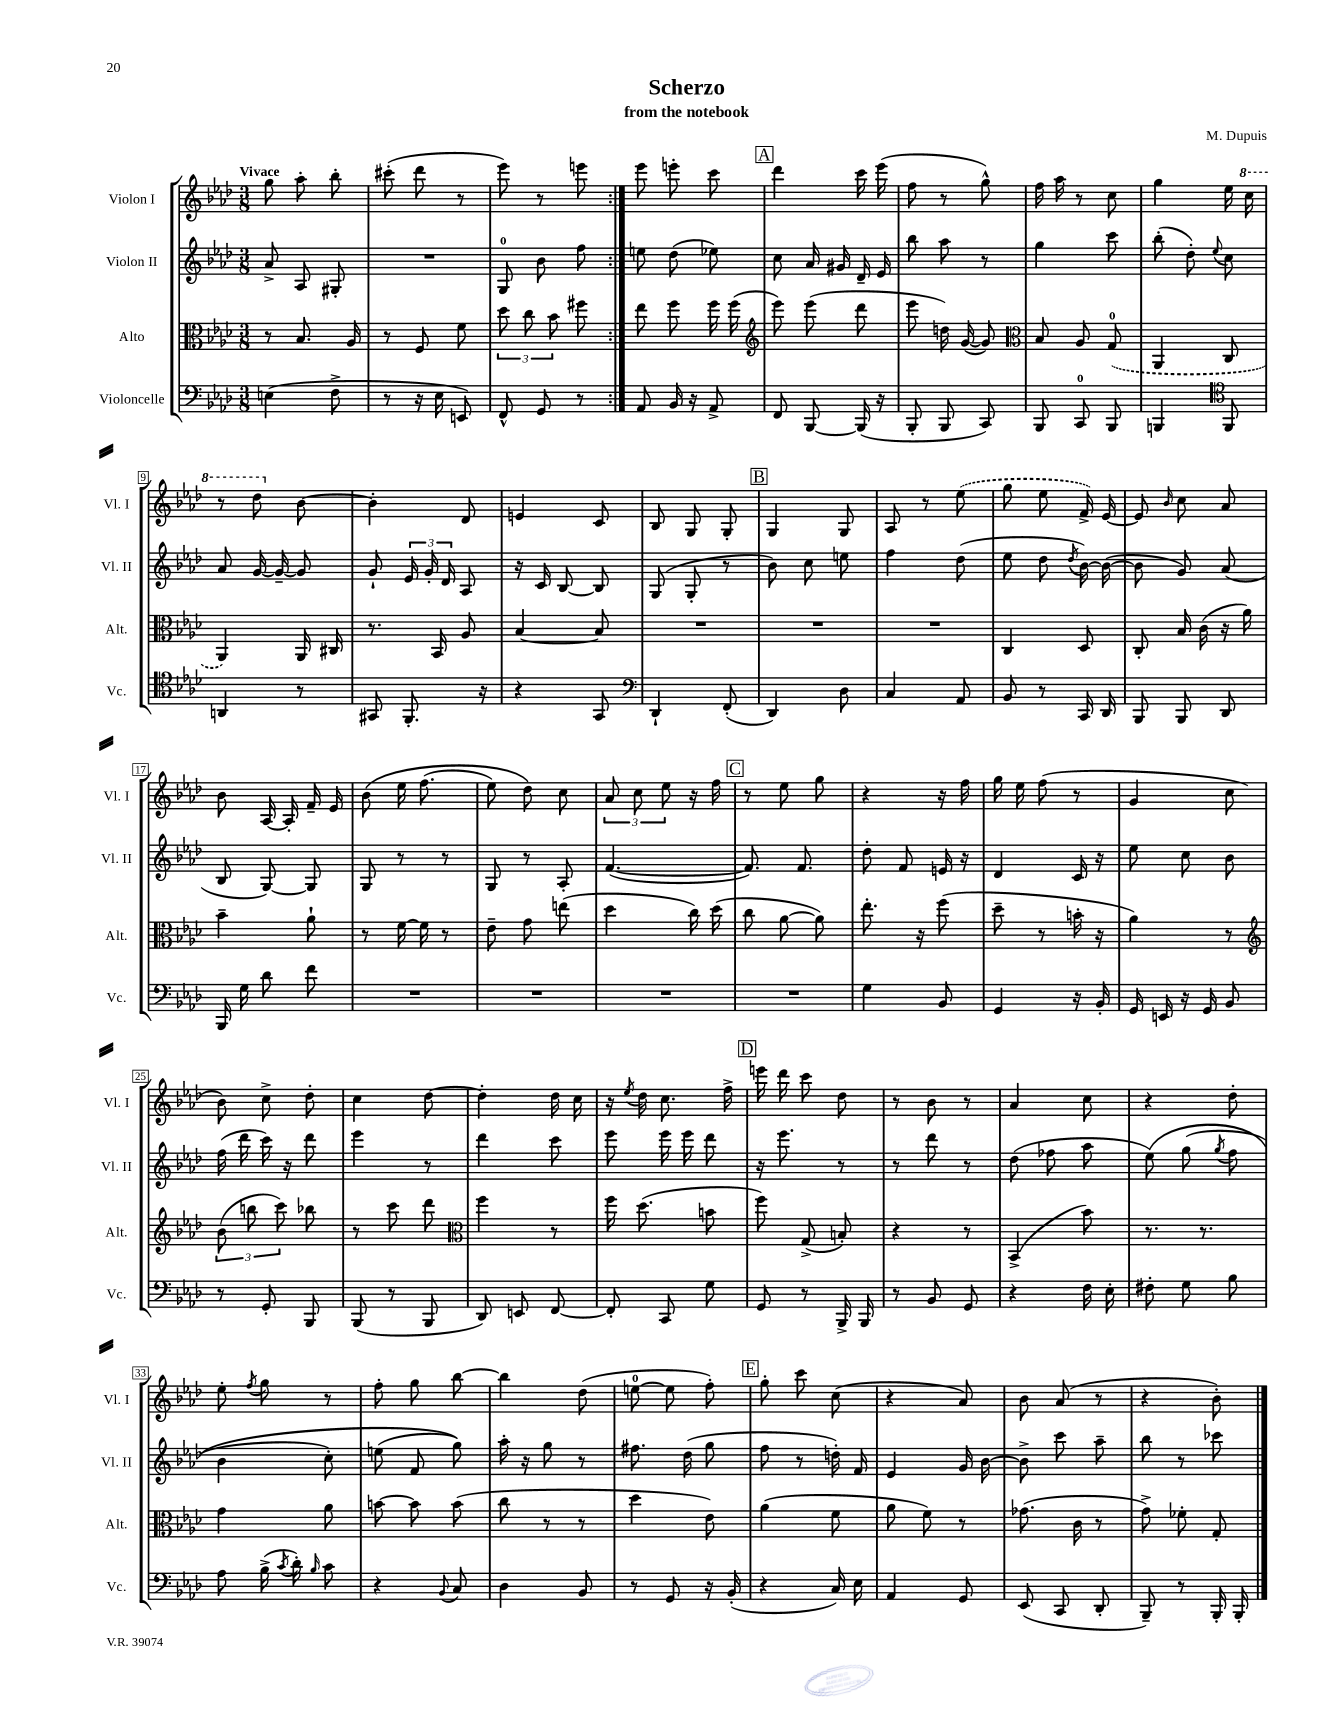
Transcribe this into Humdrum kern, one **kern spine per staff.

**kern	**kern	**kern	**kern
*staff4	*staff3	*staff2	*staff1
*clefF4	*clefC3	*clefG2	*clefG2
*k[b-e-a-d-]	*k[b-e-a-d-]	*k[b-e-a-d-]	*k[b-e-a-d-]
*M3/8	*M3/8	*M3/8	*M3/8
(4E	8r	8a-^	8gg
.	8.B-	8A-	8aa-'
8F^	.	8G#'	8bb-'
.	16A-	.	.
=	=	=	=
8r	8r	4.r	(8ccc#'
16r	8F	.	8ddd-
16E-	.	.	.
8EE)	8f	.	8r
=	=	=	=
8FF^^	12dd-	8G	8eee-)
.	12cc	.	.
8GG	.	8b-	8r
.	12b-	.	.
8r	8ff#	8ff	8eee
=:|!	=:|!	=:|!	=:|!
8AA-	8ee-	8ee	8eee-
16BB-	8ff	(8dd-	8eee'
16r	.	.	.
8AA-^	16ff	8ee-)	8ccc
.	(16ff	.	.
=	=	=	=
*	*clefG2	*	*
8FF	8eee-)	8cc	4ddd-
[8BBB-	(8eee-	16a-	.
.	.	16g#	.
(16BBB-]	8ddd-	16d-~	16ccc
16r	.	16e-	(16eee-
=	=	=	=
8BBB-'	8eee-	8bb-	8ff
8BBB-	16dd)	8aa-	8r
.	([16g	.	.
8CC)	8g])	8r	8gg^^)
=	=	=	=
*	*clefC3	*	*
8BBB-	8B-	4gg	16ff
.	.	.	16aa-
8CC	8A-	.	8r
8BBB-	(8G	8ccc	8cc
=	=	=	=
4BBB	4AA-	(8bb-'	4gg
.	.	8dd-')	.
*clefC4	*	*	*
.	.	8qqee-	.
8FF	8C	8cc	16ee-
.	.	.	16ccc
=	=	=	=
4AA	4AA-)	8a-	8r
.	.	[16g	8ddd-
.	.	16g~_	.
8r	16AA-	8g]	[8b-
.	16C#	.	.
=	=	=	=
8GG#	8.r	8g`	4b-']
8.FF'	.	24e-	.
.	.	24g'	.
.	16BB-	.	.
.	.	24d-	.
.	8A-	8A-	8d-
16r	.	.	.
=	=	=	=
4r	[4B-	16r	4e
.	.	16c	.
.	.	[8B-	.
8GG	8B-]	8B-]	8c
=	=	=	=
*clefF4	*	*	*
4DD-`	4.r	(8G	8B-
.	.	8G'	8G
(8FF'	.	8r	8G'
=	=	=	=
4DD-)	4.r	8b-)	4G
.	.	8cc	.
8D-	.	8ee	8G
=	=	=	=
4C	4.r	4ff	8A-
.	.	.	8r
8AA-	.	(8dd-	(8ee-
=	=	=	=
8BB-	4C	8ee-	8gg
8r	.	8dd-	8ee-
.	.	8qdd-	.
16CC	8D-	[16b-)	16f^)
16DD-	.	(16b-_	[16e-
=	=	=	=
8BBB-	8C'	8b-]	8e-]
.	.	.	16qqb-
8BBB-	16B-	8g)	8cc
.	(16c	.	.
8DD-	16r	(8a-	8a-
.	16a-)	.	.
=	=	=	=
16BBB-	4b-~	8B-	8b-
16G	.	.	.
8d-	.	[8G)	[16A-
.	.	.	16A-']
8f	8a-`	8G]	16f~
.	.	.	16e-
=	=	=	=
4.r	8r	8G	&(8b-
.	[16f	8r	16ee-
.	16f]	.	(8.ff
.	8r	8r	.
=	=	=	=
4.r	8e-~	8G	8ee-)
.	8g	8r	8dd-&)
.	(8ee	8A-'	8cc
=	=	=	=
4.r	4dd-	([4.f	12a-
.	.	.	12cc
.	.	.	12ee-
.	16cc)	.	16r
.	(16dd-	.	16ff
=	=	=	=
4.r	8cc	8.f])	8r
.	[8a-	.	8ee-
.	.	8.f	.
.	8a-])	.	8gg
=	=	=	=
4G	8.ee-'	8dd-'	4r
.	.	8f	.
.	16r	.	.
8BB-	(8ff	16e	16r
.	.	16r	16ff
=	=	=	=
4GG	8dd-~	4d-	16gg
.	.	.	16ee-
.	8r	.	(8ff
16r	16b'	16c	8r
16BB-'	16r	16r	.
=	=	=	=
16GG	4a-)	8ee-	4g
16EE	.	.	.
16r	.	8cc	.
16GG	.	.	.
8BB-	8r	8b-	8cc
=	=	=	=
*	*clefG2	*	*
8r	(12b-	(16ff	8b-)
.	.	16ddd-	.
.	12bb	.	.
8GG'	.	16ccc)	8cc^
.	12ccc)	.	.
.	.	16r	.
8BBB-	8bb-	8ddd-	8dd-'
=	=	=	=
(8BBB-	8r	4eee-	4cc
8r	8ccc	.	.
8BBB-	8ddd-	8r	[8dd-
=	=	=	=
*	*clefC3	*	*
8DD-)	4ff	4ddd-	4dd-']
8EE	.	.	.
[8FF	8r	8ccc	16dd-
.	.	.	16cc
=	=	=	=
8FF']	16ff	8eee-	16r
.	.	.	8qee-
.	(8.dd-	.	16dd-
8CC	.	16eee-	8.cc
.	.	16eee-	.
8G	8b	8ddd-	.
.	.	.	16ff^
=	=	=	=
8GG	8ff)	16r	16eee
.	.	8.eee-	16ddd-
8r	(8G^	.	8ccc
16BBB-^	8B')	8r	8dd-
16BBB-	.	.	.
=	=	=	=
8r	4r	8r	8r
8BB-	.	8ddd-	8b-
8GG	8r	8r	8r
=	=	=	=
4r	(4BB-^	(8dd-	4a-
.	.	8ff-	.
16F	8b-)	8aa-	8cc
16E-'	.	.	.
=	=	=	=
8F#'	8.r	&(8ee-)	4r
8G	.	(8gg	.
.	8.r	.	.
.	.	8qgg	.
8B-	.	8ff	8dd-'
=	=	=	=
8A-	4g	4b-	8ee-'
.	.	.	8qff
(16B-^	.	.	8gg
8qc	.	.	.
16d-')	.	.	.
16qqB-	.	.	.
8c	8a-	8cc')	8r
=	=	=	=
4r	[8b	(8ee	8ff'
.	8b]	8f	8gg
8qqBB-	.	.	.
8C	(8b	8gg)&)	[8bb-
=	=	=	=
4D-	8cc	16aa-'	4bb-]
.	.	16r	.
.	8r	8gg	.
8BB-	8r	8r	(8dd-
=	=	=	=
8r	4dd-	8.ff#	[8ee
8GG	.	.	8ee]
.	.	(16dd-	.
16r	8e-)	8gg	8ff')
(16BB-'	.	.	.
=	=	=	=
4r	(4a-	8ff	8gg'
.	.	8r	8ccc
16C)	8f	16dd')	(8cc
16E-	.	16f	.
=	=	=	=
4AA-	8a-	4e-	4r
.	8f)	.	.
8GG	8r	16g	8a-)
.	.	[16b-	.
=	=	=	=
(8EE-	(8.g-	8b-^]	8b-
8CC	.	8ccc	(8a-
.	16c	.	.
8DD-'	8r	8aa-~	8r
=	=	=	=
8BBB-~)	8g^)	8bb-	4r
8r	8f-'	8r	.
16BBB-'	8G'	8ccc-	8b-')
16BBB-'	.	.	.
==	==	==	==
*-	*-	*-	*-
